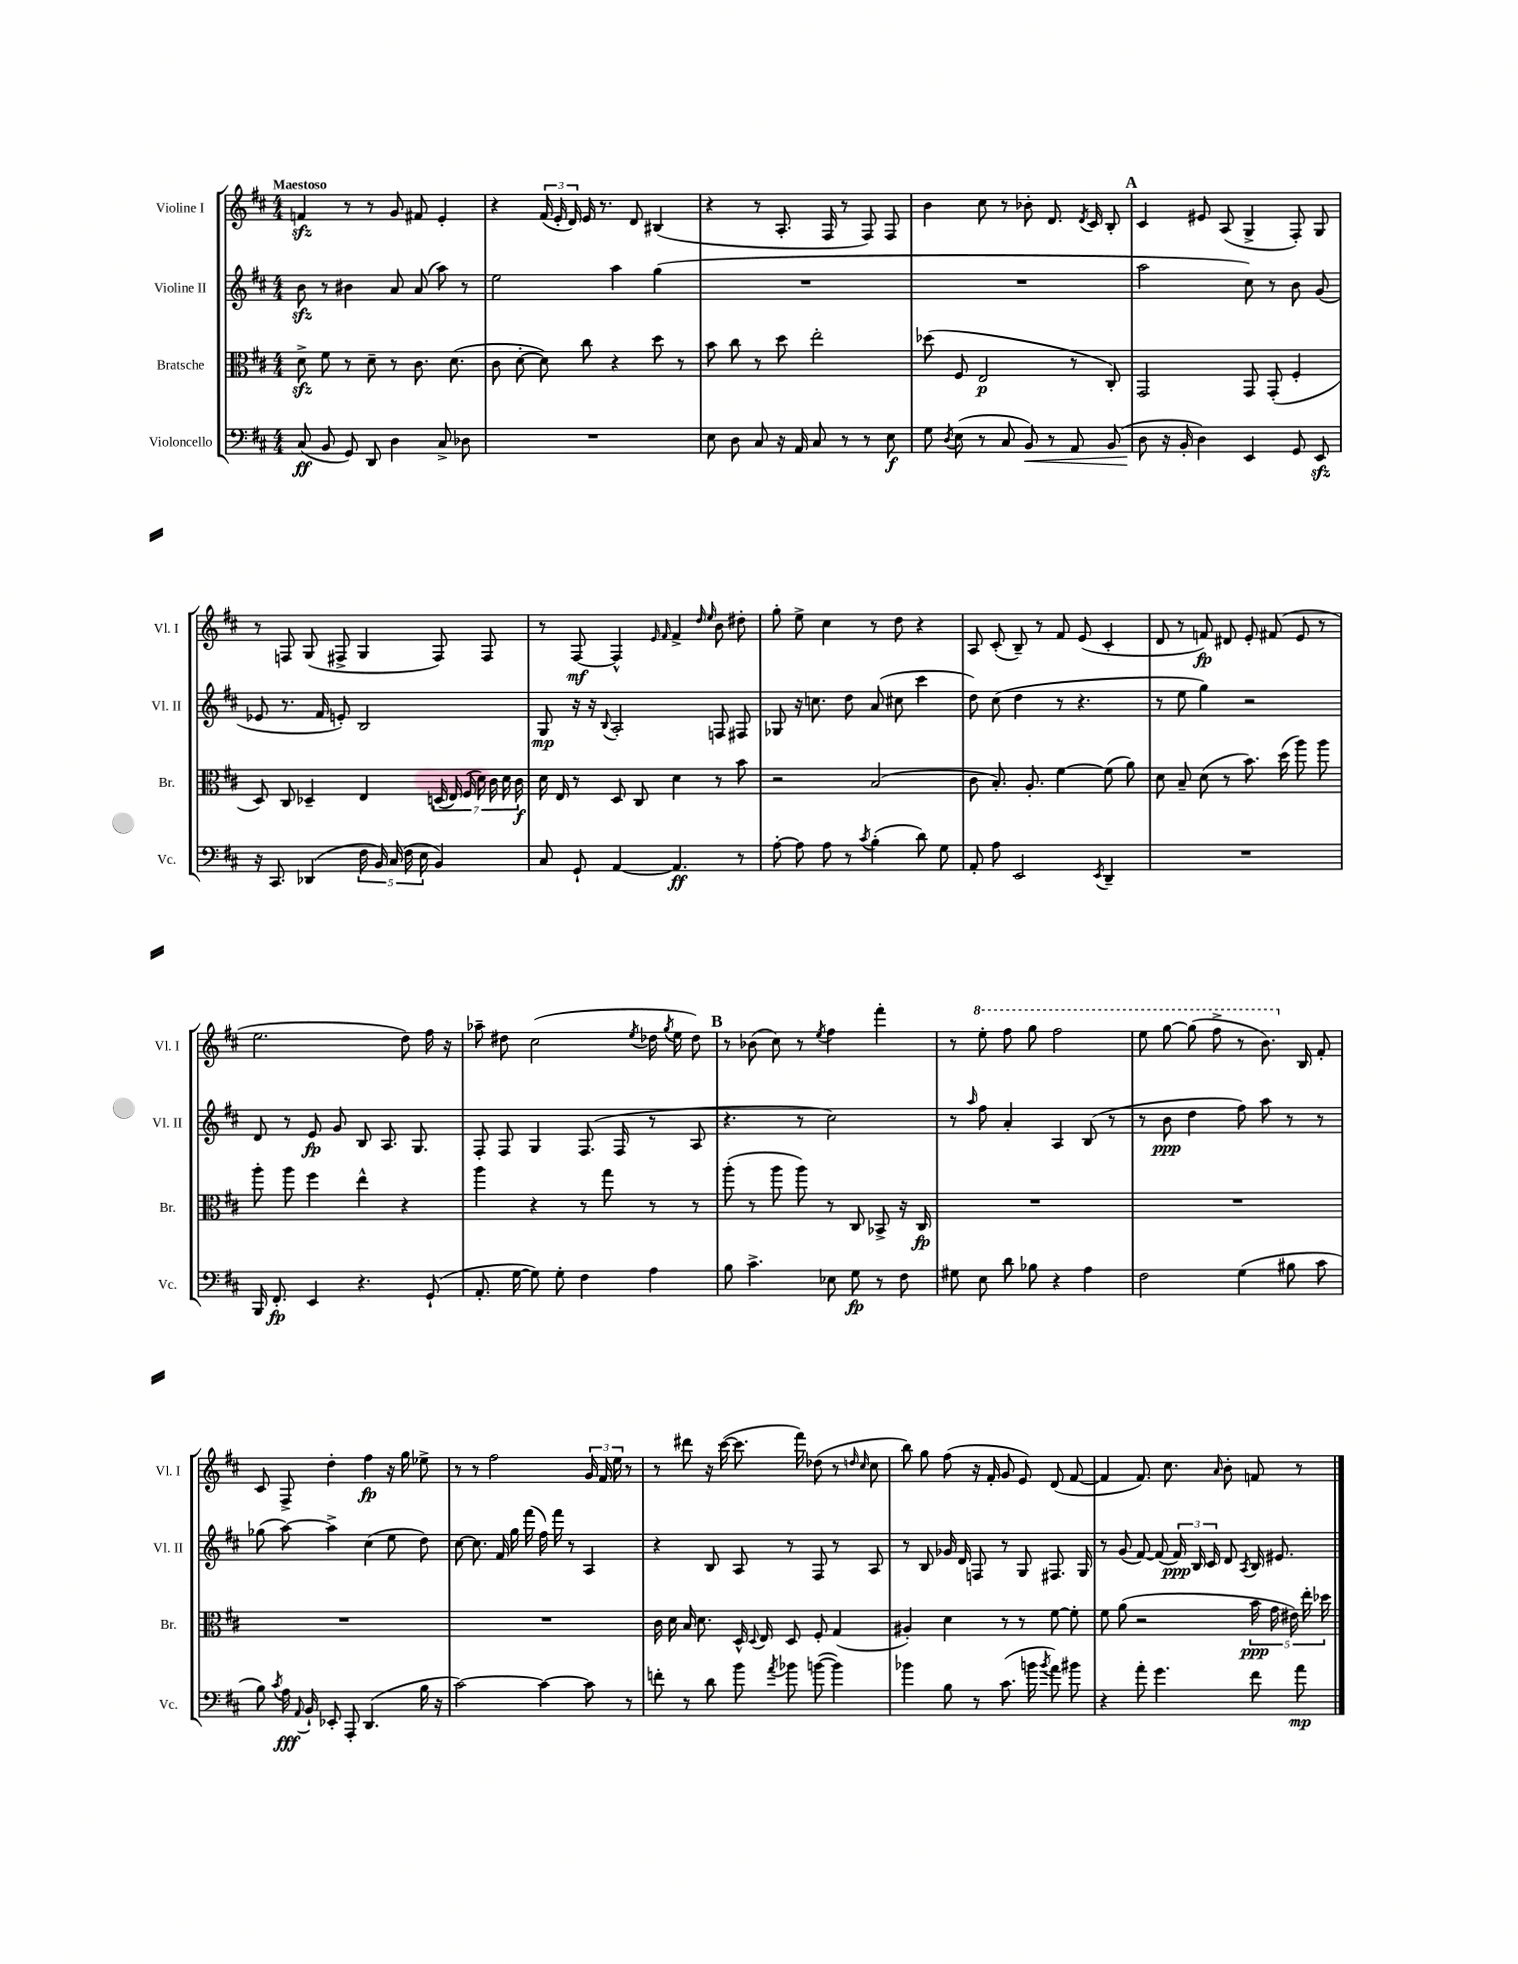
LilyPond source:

<<
\new StaffGroup <<
\new Staff = "s0" \with { instrumentName = "Violine I" shortInstrumentName = "Vl. I" } {
    \clef treble \key d \major \numericTimeSignature \time 4/4 \tempo "Maestoso"
    \autoBeamOff f'4\sfz r8 r8 g'8 fis'8 e'4-. |
    r4 \tuplet 3/2 { fis'16( e'16-. d'16) } e'16 r8. d'8 bis4( |
    r4 r8 a8.-. fis16 r8 fis8) fis8 |
    b'4 cis''8 r8 bes'8-. d'8. \acciaccatura { d'8 } cis'16 b8-. |
    \mark \markup { \bold "A" } cis'4 eis'8 a8( g4-> fis8-.) g8 |
    r8 f8 g8( fis8-> g4 fis8) fis8 |
    r8 fis8~\mf fis4-^ \grace { e'16 fis'16 } fis'4-> \grace { d''16 e''16 } b'8 dis''8-. |
    g''8-. e''8-> cis''4 r8 d''8 r4 |
    a8 cis'8-.( b8--) r8 fis'8 e'8( cis'4-. |
    d'8 r8 f'8\fp) dis'8 e'8-. fis'8( e'8 r8 |
    e''2. d''8) fis''16 r16 |
    aes''8-- dis''8 cis''2( \acciaccatura { e''8 } des''16 \acciaccatura { g''8 } e''16 des''8) |
    \mark \markup { \bold "B" } r8 bes'8( cis''8) r8 \acciaccatura { e''8 } fis''4 fis'''4-. |
    r8 \ottava #1 e'''8-. fis'''8 g'''8 fis'''2 |
    e'''8 g'''8~ g'''8( fis'''8-> r8 b''8.) \ottava #0 b16 fis'8-. |
    cis'8 fis8-> d''4-. fis''4\fp r16 g''16 ees''8-> |
    r8 r8 fis''2 \tuplet 3/2 { g'16 fis'16 e''16 } r8 |
    r8 dis'''8 r16 cis'''16~( cis'''8. fis'''16) des''8( r8 \grace { d''16 cis''16 } cis''8 |
    b''8) g''8 fis''8( r16 fis'16-. g'8 e'8) d'8( fis'8~ |
    fis'4 fis'8.) cis''8. \grace { a'16 } b'8-. f'8 r8 \bar "|." |
}
\new Staff = "s1" \with { instrumentName = "Violine II" shortInstrumentName = "Vl. II" } {
    \clef treble \key d \major \numericTimeSignature \time 4/4
    \autoBeamOff b'8\sfz r8 bis'4 a'8 a'8( a''8) r8 |
    e''2 a''4 g''4( |
    R1 |
    R1 |
    \mark \markup { \bold "A" } a''2 cis''8) r8 b'8 g'8( |
    ees'8 r8. fis'16 e'8-.) b2 |
    g8\mp r16 r16 \appoggiatura { b8 } a2-. f8 fis8 |
    ges8 r16 c''8. d''8 a'8( cis''8 cis'''4 |
    d''8) cis''8( d''4 r8 r4. |
    r8 e''8 g''4) r2 |
    d'8 r8 e'8\fp g'8 b8 a8. g8. |
    fis8-. fis8 g4 fis8.( fis16 r8 a8 |
    \mark \markup { \bold "B" } r4. r8 cis''2) |
    r8 \grace { a''16 } fis''8 a'4-. a4 b8( r8 |
    r8 b'8\ppp d''4 fis''8) a''8 r8 r8 |
    ges''8( a''8~) a''4-> cis''4( e''8 d''8) |
    cis''8~ cis''8. fis'16 g''16 fis'''16( fis''16) fis'''16 r8 a4 |
    r4 b8 a8 r8 fis8 r8 a8 |
    r8 b8 ges'16 d'16 f8 r8 g8 fis8. g16 |
    r8 g'8( fis'8~) fis'8( \tuplet 3/2 { fis'16\ppp) b16 cis'16 } d'8 \acciaccatura { a8 } b16 eis'8. \bar "|." |
}
\new Staff = "s2" \with { instrumentName = "Bratsche" shortInstrumentName = "Br." } {
    \clef alto \key d \major \numericTimeSignature \time 4/4
    \autoBeamOff d'8->\sfz fis'8 r8 d'8-- r8 cis'8. d'8.( |
    cis'8 d'8~-. d'8) cis''8 r4 d''8 r8 |
    b'8 cis''8 r8 d''8 e''2-. |
    des''8( fis8 e2\p r8 cis8-.) |
    \mark \markup { \bold "A" } g,2 g,8 g,8-.( fis4-. |
    d8) cis8 des4-- e4 \tuplet 7/4 { d16( e16) fis16( d'16) cis'16 d'16 cis'16\f } |
    d'16 e16 r8 d8 cis8 d'4 r8 b'8 |
    r2 b2( |
    cis'8 b8.-.) a8.-. fis'4~ fis'8( a'8) |
    d'8 b8-- d'8( r8 b'8.) d''16( a''8) a''8 |
    a''8-. a''8 fis''4 e''4-^ r4 |
    a''4 r4 r8 g''8 r8 r8 |
    \mark \markup { \bold "B" } a''8-.( r8 a''8 a''8) r8 cis8 bes,8-> r16 cis16\fp |
    R1 |
    R1 |
    R1 |
    R1 |
    cis'16 d'16 b16 d'8. d16-^ \appoggiatura { d8 } e16 d8 fis8-. g4( |
    ais4-.) d'4 r8 r8 fis'8~ fis'8-. |
    fis'8 a'8( r2 \tuplet 5/4 { b'16\ppp g'16 eis'16) e''16-. des''16 } \bar "|." |
}
\new Staff = "s3" \with { instrumentName = "Violoncello" shortInstrumentName = "Vc." } {
    \clef bass \key d \major \numericTimeSignature \time 4/4
    \autoBeamOff cis8\ff( b,8 g,8) d,8 d4 cis8-> des8 |
    R1 |
    e8 d8 cis8 r16 a,16 cis8 r8 r8 e8\f |
    g8 \acciaccatura { d8 } e8( r8 cis8 b,8\<) r8 a,8 b,8( |
    \mark \markup { \bold "A" } d8\! r16 b,16-. d4) e,4 g,8 e,8\sfz |
    r16 cis,8. des,4( \tuplet 5/4 { fis16 b,16) cis16( fis16 e16 } b,4) |
    cis8 g,8-! a,4~ a,4.\ff r8 |
    a8~-. a8 a8 r8 \acciaccatura { cis'8 } b4-.( d'8) g8 |
    a,8-. a8 e,2 \acciaccatura { e,8 } d,4-- |
    R1 |
    b,,16 fis,8.-.\fp e,4 r4. g,8-!( |
    a,8.-. g16~ g8) g8-. fis4 a4 |
    \mark \markup { \bold "B" } b8 cis'4.-> ees8 g8\fp r8 fis8 |
    gis8 e8 d'8 bes8 r4 a4 |
    fis2 g4( bis8 cis'8 |
    b8) \acciaccatura { cis'8 } a16\fff \appoggiatura { a,8 } b,16-! ees,8-. a,,8-. d,4.( b16 r16 |
    cis'2~) cis'4~ cis'8 r8 |
    f'8-. r8 d'8 b'8 \acciaccatura { a'8 } bes'8 b'8~( b'4) |
    bes'4 b8 r8 cis'8.( b'16 \acciaccatura { b'8 } a'8) bis'8 |
    r4 a'8-. g'4. fis'8 a'8\mp \bar "|." |
}
>>
>>
\layout { \context { \Score \remove "Bar_number_engraver" } }
